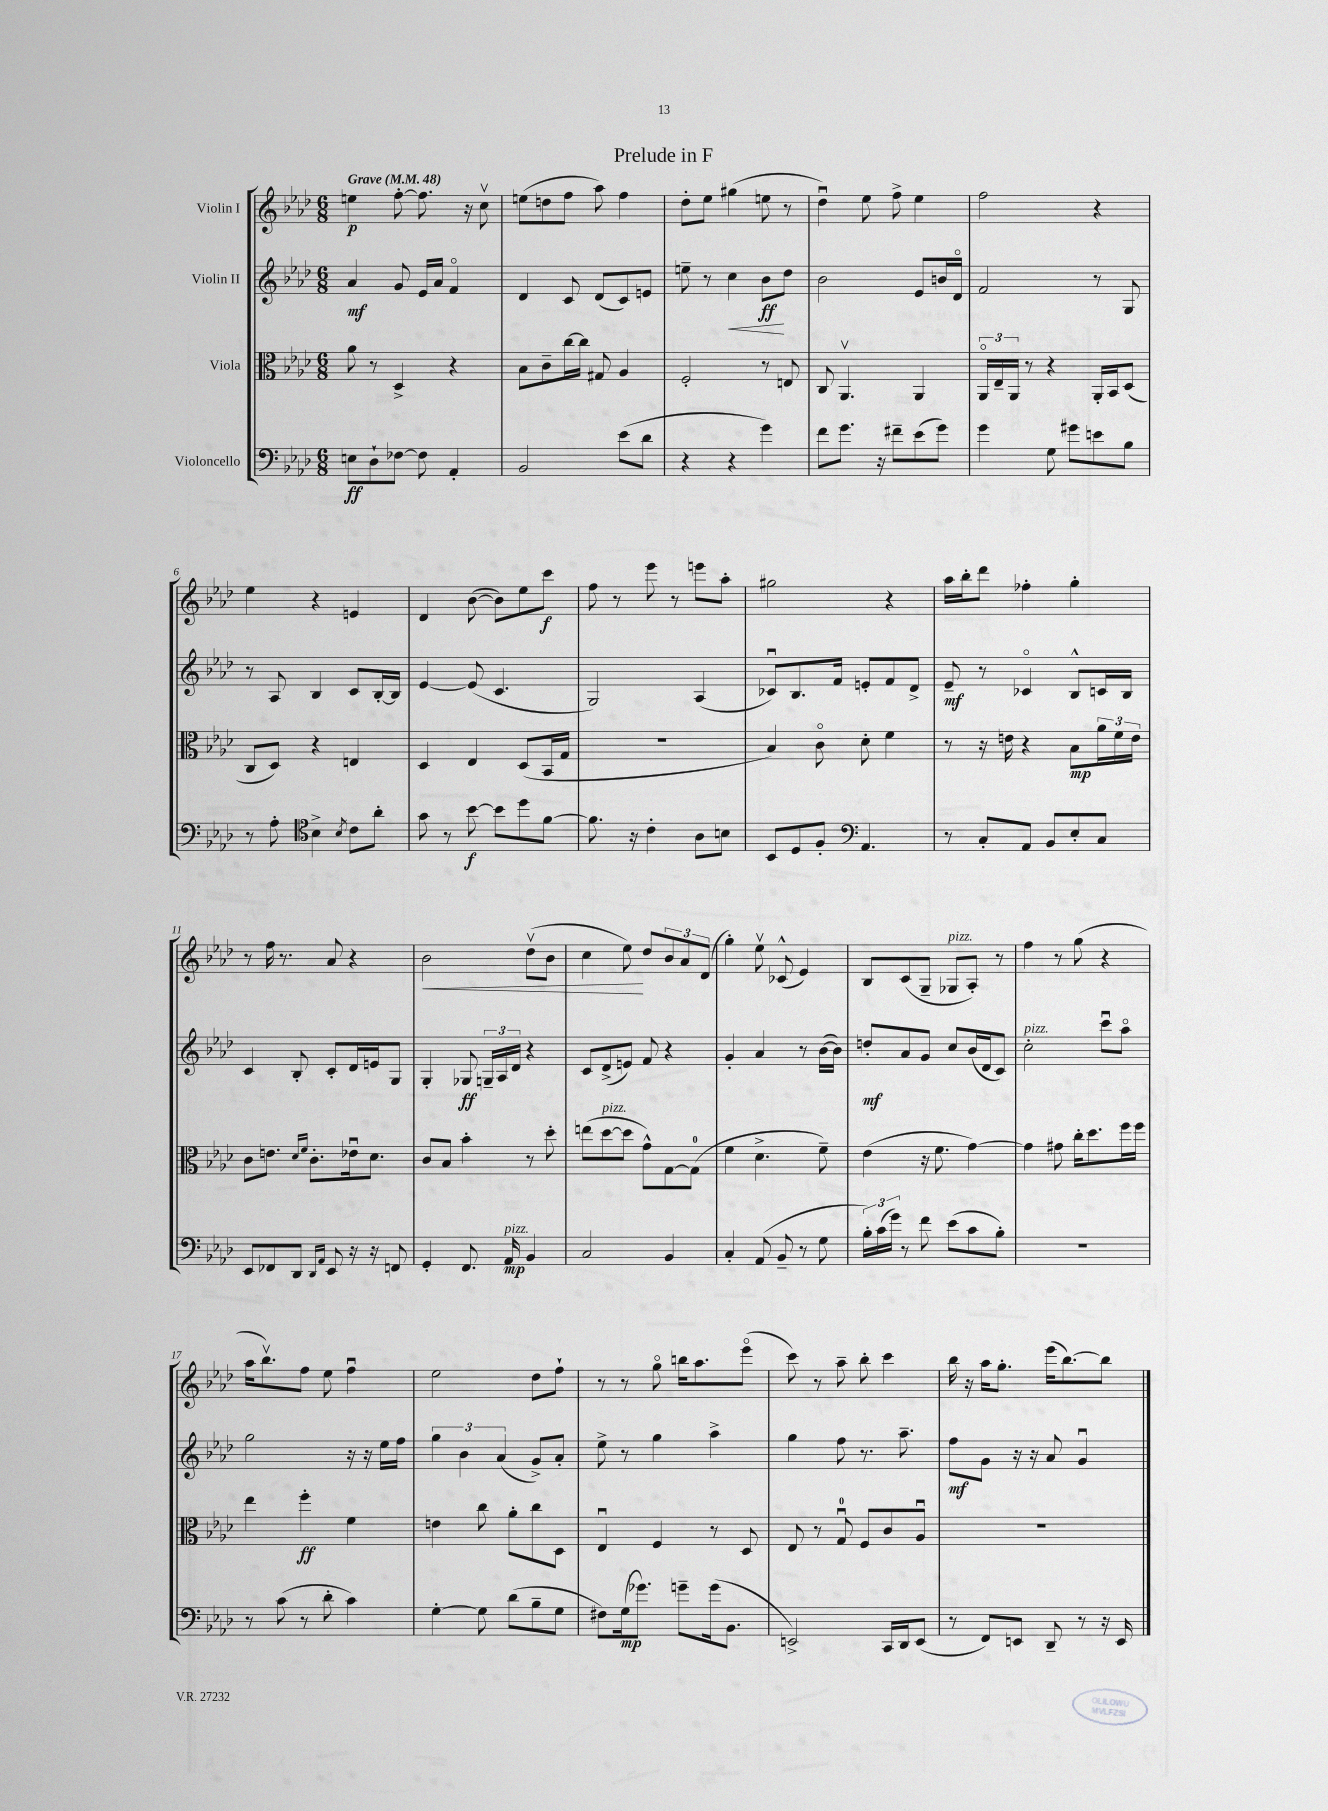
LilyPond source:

\header { title = "Prelude in F" }
<<
\new StaffGroup <<
\new Staff = "s0" \with { instrumentName = "Violin I" } {
    \clef treble \key aes \major \numericTimeSignature \time 6/8 \tempo "Grave" 4 = 48
    e''4\p f''8~-. f''8. r16 c''8\upbow |
    e''8( d''8 f''8 aes''8) f''4 |
    des''8-. ees''8 gis''4( e''8 r8 |
    des''4\downbow) ees''8 f''8-> ees''4 |
    f''2 r4 |
    ees''4 r4 e'4 |
    des'4 bes'8~( bes'8) ees''8 c'''8\f |
    f''8 r8 ees'''8 r8 e'''8 aes''8-. |
    gis''2 r4 |
    aes''16 bes''16-. des'''8 fes''4-. g''4-. |
    r8 f''16 r8. aes'8 r4 |
    bes'2\< des''8\upbow( bes'8 |
    c''4 ees''8\!) des''8 \tuplet 3/2 { bes'8 aes'8 des'8( } |
    g''4-.) ees''8\upbow ces'8-^( ees'4) |
    bes8 c'8( g8-- ges8^\markup { \italic "pizz." } aes8-.) r8 |
    f''4 r8 g''8( r4 |
    aes''16 bes''8.\upbow) f''8 ees''8 f''4\downbow |
    ees''2 des''8 f''8-! |
    r8 r8 g''8\flageolet b''16 aes''8. ees'''8\flageolet( |
    c'''8) r8 aes''8-- bes''8-. c'''4 |
    bes''16 r16 aes''16 g''8.-. ees'''16( bes''8.~) bes''8 \bar "|." |
}
\new Staff = "s1" \with { instrumentName = "Violin II" } {
    \clef treble \key aes \major \numericTimeSignature \time 6/8
    aes'4\mf g'8 ees'16 aes'16 f'4\flageolet |
    des'4 c'8 des'8( c'8) e'8 |
    e''8-- r8 c''4\< bes'8\ff\! des''8 |
    bes'2 ees'8 b'16 des'16\flageolet |
    f'2 r8 g8 |
    r8 aes8 bes4 c'8 bes16~-. bes16 |
    ees'4~ ees'8( c'4. |
    g2) aes4( |
    ces'8\downbow) bes8. f'16 e'8-. f'8 des'8-> |
    ees'8--\mf r8 ces'4\flageolet bes8-^ c'16 bes16 |
    c'4 bes8-. c'8-. des'16 e'16 g8 |
    g4-. ges8\ff \tuplet 3/2 { g16-- aes16 des'16 } r4 |
    c'8 des'8->( e'8) f'8 r4 |
    g'4-. aes'4 r8 bes'16~( bes'16) |
    d''8-.\mf aes'8 g'8 c''8 bes'16( des'16 c'8) |
    c''2-.^\markup { \italic "pizz." } c'''8\downbow aes''8\flageolet |
    g''2 r16 r16 ees''16 f''16 |
    \tuplet 3/2 { g''4 bes'4 aes'4( } g'8->) aes'8-. |
    ees''8-> r8 g''4 aes''4-> |
    g''4 f''8 r8. aes''8.-- |
    f''8\mf g'8 r16 r16 aes'8 g'4\downbow \bar "|." |
}
\new Staff = "s2" \with { instrumentName = "Viola" } {
    \clef alto \key aes \major \numericTimeSignature \time 6/8
    aes'8 r8 des4-> r4 |
    bes8 c'8-- c''16~ c''16 gis8 aes4 |
    f2-. r8 e8 |
    c8 aes,4.\upbow aes,4 |
    \tuplet 3/2 { aes,16\flageolet ees16-- aes,16 } r8 r4 aes,16-. bes,16 des8( |
    c8 des8) r4 e4 |
    des4 ees4 des8( bes,16 g16 |
    R2. |
    bes4) c'8\flageolet des'8-. f'4 |
    r8 r16 e'16 r4 bes8\mp \tuplet 3/2 { aes'16 f'16 e'16 } |
    c'8 e'8. \grace { des'16 f'16 } c'8.-. ees'16\downbow des'8. |
    c'8 bes8 bes'4-. r8 des''8-. |
    e''8( des''8~^\markup { \italic "pizz." } des''8 g'8-^) g8~ g8-0( |
    f'4 des'4.-> f'8--) |
    ees'4( r16 f'8. g'4~) |
    g'4 gis'8 c''16-. des''8. f''16 f''16 |
    ees''4 f''4-.\ff f'4 |
    e'4 c''8 aes'8-. c''8 des8 |
    ees4\downbow f4 r8 des8 |
    ees8 r8 g8-0\downbow f8 c'8 aes8\downbow |
    R2. \bar "|." |
}
\new Staff = "s3" \with { instrumentName = "Violoncello" } {
    \clef bass \key aes \major \numericTimeSignature \time 6/8
    e8\ff des8-! fes8~ fes8 aes,4-. |
    bes,2 ees'8( des'8 |
    r4 r4 g'4) |
    f'8 g'8. r16 fis'8-- ees'8( g'8) |
    g'4 g8 gis'8 e'8 bes8 |
    r8 aes8-. \clef tenor bes4-> \acciaccatura { bes8 } c'8 aes'8-. |
    g'8 r8 bes'8~\f bes'8 des''8 f'8~ |
    f'8. r16 c'4-. aes8 b8 |
    bes,8 des8 f8-. \clef bass aes,4. |
    r8 c8-. aes,8 bes,8 ees8-. c8 |
    ees,8 fes,8 des,8 \grace { des,16 aes,16 } ees,8 r16 r16 f,8 |
    g,4-. f,8. aes,16\mp^\markup { \italic "pizz." } bes,4 |
    c2 bes,4 |
    c4-. aes,8( bes,8-- r8 g8 |
    \tuplet 3/2 { bes16-.) c'16( g'16) } r8 f'8 ees'8( c'8 bes8-.) |
    R2. |
    r8 c'8( r8 des'8-. c'4) |
    g4~-. g8 des'8( bes8-- g8 |
    fis8) g16\mp( ges'8.) g'8-- g'16( bes,8. |
    e,2->) c,16 des,16 e,8( |
    r8 f,8) e,8 des,8-- r8 r16 e,16 \bar "|." |
}
>>
>>
